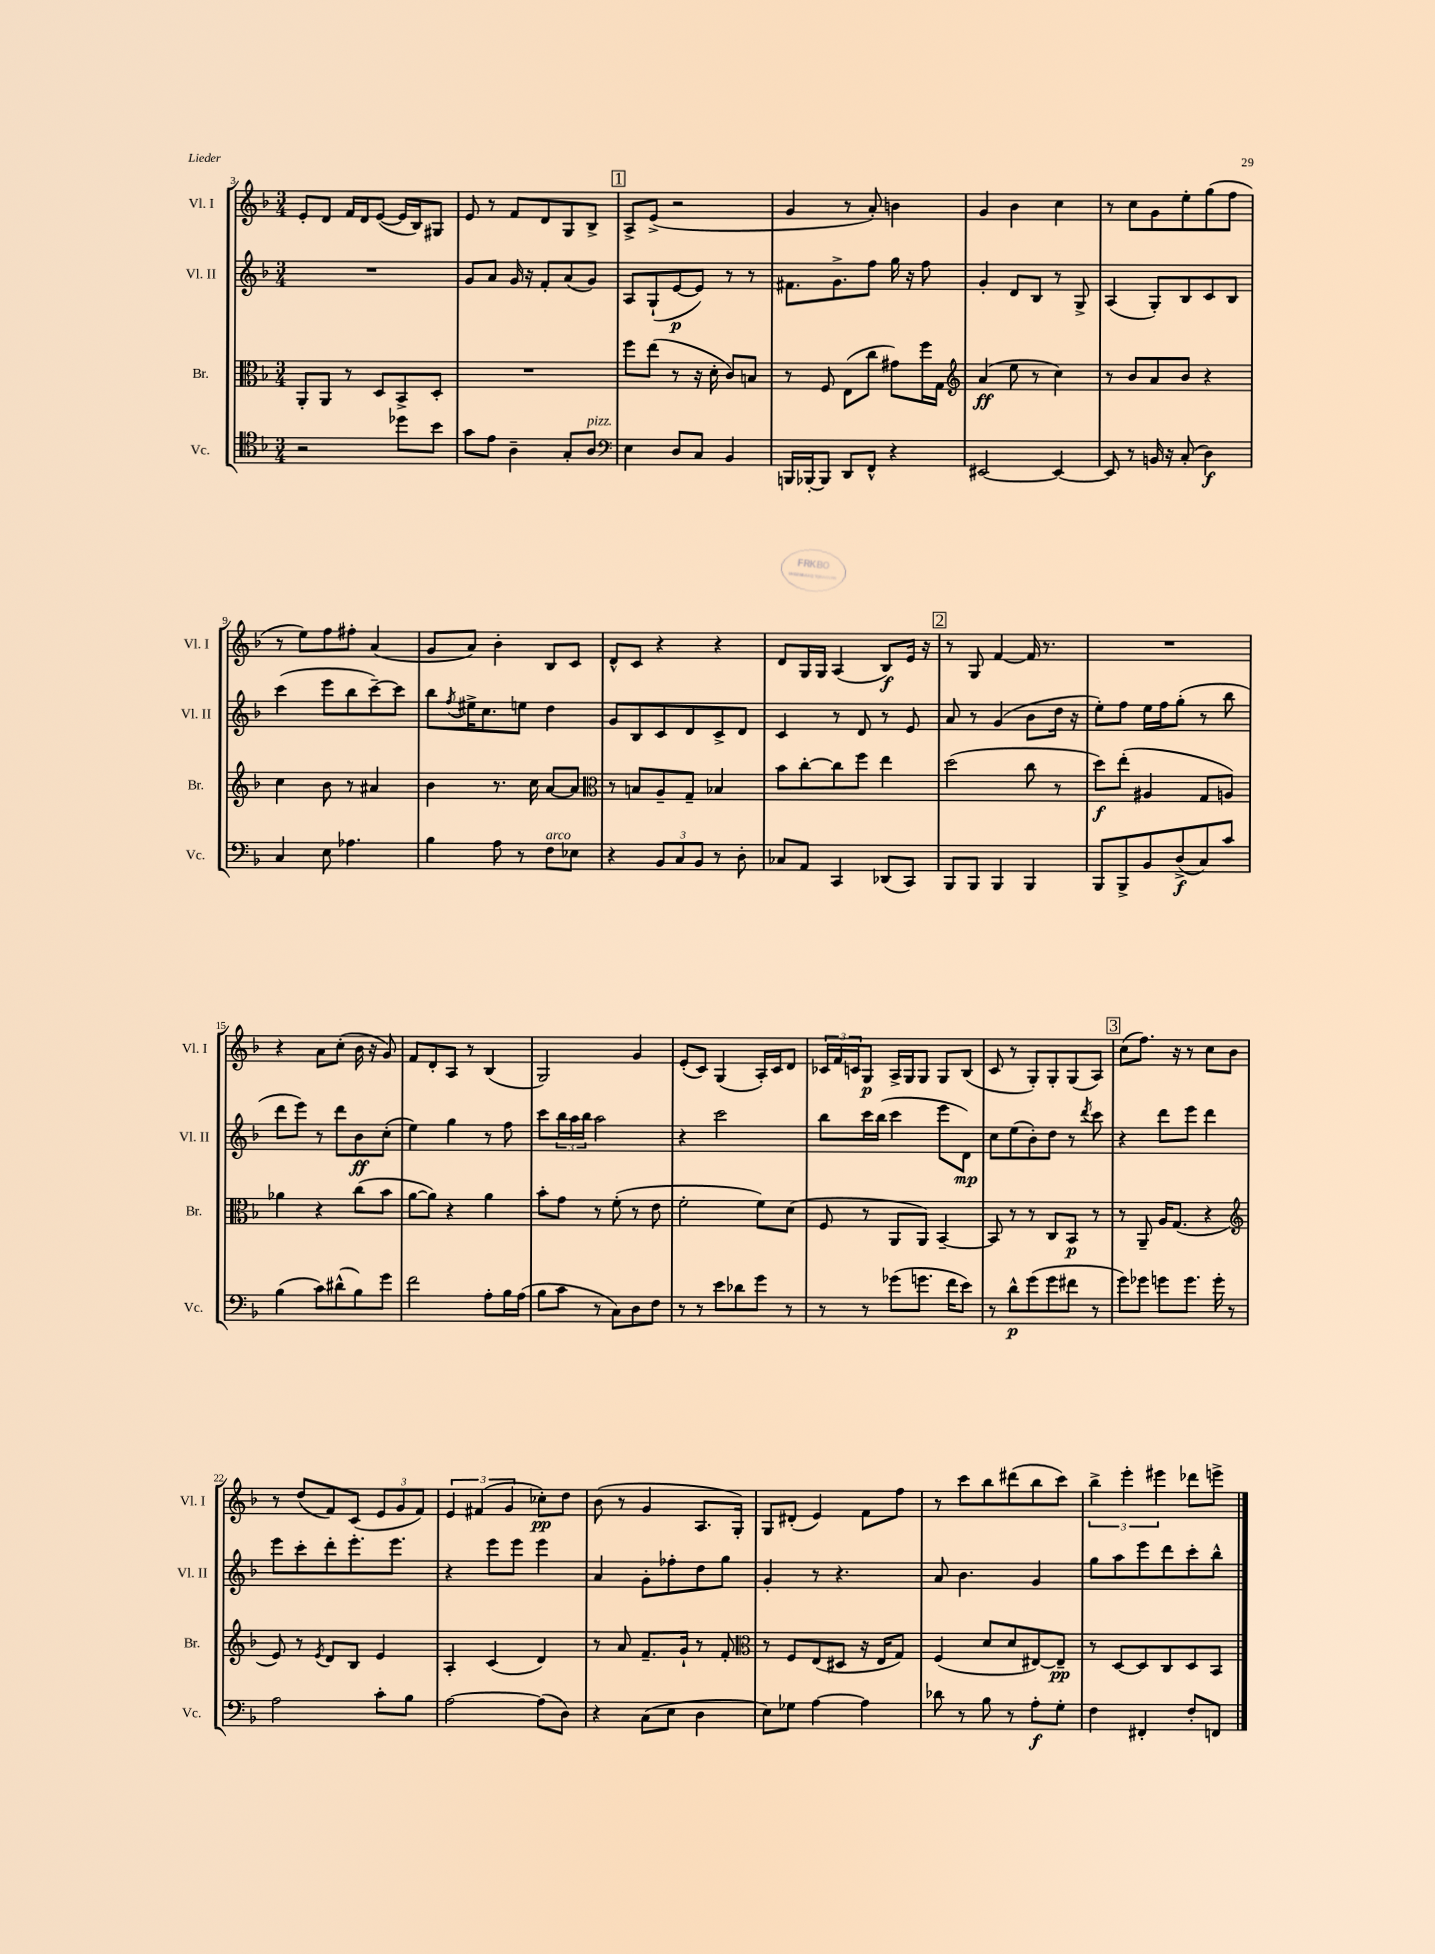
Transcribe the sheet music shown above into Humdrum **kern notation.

**kern	**kern	**kern	**kern
*staff4	*staff3	*staff2	*staff1
*clefC4	*clefC3	*clefG2	*clefG2
*k[b-]	*k[b-]	*k[b-]	*k[b-]
*M3/4	*M3/4	*M3/4	*M3/4
2r	8AA'/L	2.r	8e'/L
.	8AA/J	.	8d/J
.	8r	.	16f/LL
.	.	.	16d/J
.	8D/L	.	([8e/J
8dd-\L	8BB-^/	.	16e/]LL
.	.	.	16B-/J)
8b-\J	8D'/J	.	8G#/J
=	=	=	=
8g\L	2.r	8g/L	8e/
8e\J	.	8a/J	8r
4A~\	.	16g/	8f/L
.	.	16r	.
.	.	8f'/L	8d/
8G'/L	.	(8a/	8G/
8A/J	.	8g/J)	8B-^/J
=	=	=	=
*clefF4	*	*	*
4E\	8ff\L	8A/L	8A^/L
.	(8ee\J	(8G`/	(8e^/J
8D/L	8r	[8e/	2r
8C/J	16r	8e/]J)	.
.	16d'\	.	.
4BB-/	8c/L)	8r	.
.	8B/J	8r	.
=	=	=	=
16BBB/LL	8r	8.f#\L	4g/
[16BBB-'/J	.	.	.
8BBB-/]J	8F/	.	.
.	.	8.g^\	.
8DD/L	(8E\L	.	8r
8FF^^/J	8cc\J	8ff\J	8a'/)
4r	8g#\L)	16gg\	4b\
.	.	16r	.
.	16ff\L	8ff\	.
.	16G\JJ	.	.
=	=	=	=
*	*clefG2	*	*
[2EE#/	(4a/	4g'/	4g/
.	8ee\	8d/L	4b-\
.	8r	8B-/J	.
4EE#/_	4cc\)	8r	4cc\
.	.	8G^/	.
=	=	=	=
8EE#/]	8r	(4A/	8r
8r	8b-/L	.	8cc\L
16BB/	8a/	8G'/L)	8g\
16r	.	.	.
(8C'/	8b-/J	8B-/	8ee'\
4D\)	4r	8c/	(8gg\
.	.	8B-/J	8ff\J
=	=	=	=
4C/	4cc\	(4ccc\	8r
.	.	.	8ee\L)
8E\	8b-\	8eee\L	8ff\
4.A-\	8r	8bb-\	8ff#'\J
.	4a#/	[8ccc~\)	(4a/
.	.	8ccc\]J	.
=	=	=	=
4B-\	4b-\	8bb-\L	8g/L
.	.	8qff/	.
.	.	16ee#^\K	8a/J)
.	.	8.cc\	.
8A\	8.r	.	4b-'\
8r	.	8ee\J	.
.	16cc\	.	.
8F\L	[8a/L	4dd\	8B-/L
8E-\J	8a/]J	.	8c/J
=	=	=	=
*	*clefC3	*	*
4r	8r	8g/L	8d^^/L
.	8B/L	8B-/	8c/J
12BB-/L	8A~/	8c/	4r
12C/	.	.	.
.	8G~/J	8d/	.
12BB-/J	.	.	.
8r	4B-/	8c^/	4r
8D'\	.	8d/J	.
=	=	=	=
8C-/L	8b-\L	4c/	8d/L
8AA/J	[8cc'\	.	16G/L
.	.	.	16G/JJ
4CC/	8cc\]	8r	(4A/
.	8ff\J	8d/	.
(8DD-/L	4ee\	8r	8B-/L)
8CC/J)	.	8e/	16e/Jk
.	.	.	16r
=	=	=	=
8BBB-/L	(2dd\	8a/	8r
8BBB-/J	.	8r	8G/
4BBB-/	.	(4g/	[4f/
4BBB-/	8cc\	8b-\L	16f/]
.	.	.	8.r
.	8r	16dd\Jk	.
.	.	16r	.
=	=	=	=
8BBB-/L	8dd\L)	8ee'\L)	2.r
8BBB-^/	(8ee'\J	8ff\J	.
8BB-/	4A#/	16ee\LL	.
.	.	16ff\J	.
(8D^/	.	(8gg'\J	.
8C/)	8G/L	8r	.
8c/J	8A/J)	8bb-\	.
=	=	=	=
(4B-\	4a-\	8ddd\L	4r
.	.	8eee\J)	.
8c\L)	4r	8r	8a\L
(8d#^^\	.	8ddd\L	(8cc'\J
8B-\)	(8cc\L	8b-\	16b-\
.	.	.	16r
8g\J	8b-\J	(8cc'\J	8g/)
=	=	=	=
2f\	[8a\L	4ee\)	8f/L
.	8a\]J)	.	8d'/
.	4r	4gg\	8A/J
.	.	.	8r
8A'\L	4a\	8r	(4B-/
16B-\L	.	8ff\	.
(16A\JJ	.	.	.
=	=	=	=
8B-\L	8b-'\L	8ccc\L	2G/)
8c\J	8g\J	24bb-\L	.
.	.	24aa\	.
.	.	24bb-\JJ	.
8r	8r	2aa\	.
8C\L)	(8f'\	.	.
8D\	8r	.	4g/
8F\J	8e\	.	.
=	=	=	=
8r	2f'\	4r	(8e'/L
8r	.	.	8c/J)
8e\L	.	2ccc\	(4G/
8d-\	.	.	.
8g\J	8f\L)	.	16A'/LL)
.	.	.	16c/J
8r	(8d\J	.	8d/J
=	=	=	=
8r	8F/	8bb-\L	24c-/LL
.	.	.	24f/
.	.	.	24c/J
8r	8r	16ccc\L	8G/J
.	.	(16bb-\JJ	.
(8g-\L	8AA/L	4ccc\	16A^/LL
.	.	.	16G/J
8.g\J	8AA/J)	.	8G/J
.	[4BB-~/	8eee\L	8G/L
16f\LK	.	.	.
8e\J)	.	8d\J)	(8B-/J
=	=	=	=
8r	8BB-/]	8cc\L	8c/
8d^^\L	8r	(8ee\	8r
(8g\	8r	8b-'\)	8G'/L)
8g\	8C/L	8dd\J	8G'/
8f#\J	8BB-/J	8r	(8G/
.	.	8qddd/	.
8r	8r	8ccc\	8A/J)
=	=	=	=
8g\L)	8r	4r	(8cc\L
8g-\J	8AA~/	.	8.ff\J)
8g\L	16A/LK	8ddd\L	.
.	(8.G/J	.	16r
8.g\J	.	8eee\J	8r
.	4r	4ddd\	8cc\L
16g'\	.	.	.
8r	.	.	8b-\J
=	=	=	=
*	*clefG2	*	*
2A\	8e/)	8eee\L	8r
.	8r	8ccc'\	(8dd/L
.	8qe/	.	.
.	8d/L	8ddd'\	8f/)
.	8B-/J	8.eee'\	(8c/J
8c'\L	4e/	.	12e/L
.	.	8.eee\J	.
.	.	.	12g/
8B-\J	.	.	.
.	.	.	12f/J)
=	=	=	=
[2A\	4A'/	4r	6e/
.	.	.	(6f#/
.	(4c/	8eee\L	.
.	.	.	6g/
.	.	8eee\J	.
(8A\]L	4d/)	4eee\	8cc-'\L)
8D\J)	.	.	8dd\J
=	=	=	=
4r	8r	4a/	(8b-\
.	8a/	.	8r
(8C\L	8.f~/L	8g'\L	4g/
8E\J	.	8ff-'\	.
.	16g`/Jk	.	.
4D\	8r	8dd\	8.A/L
.	8f'/	8gg\J	.
.	.	.	16G'/Jk)
=	=	=	=
*	*clefC3	*	*
8E\L)	8r	4g'/	8G/L
8G-\J	8F/L	.	(8d#'/J
[4A\	(8E/	8r	4e/)
.	8D#/J	4.r	.
4A\]	16r	.	8f\L
.	16E/LK	.	.
.	8G/J)	.	8ff\J
=	=	=	=
8d-\	(4F/	8a/	8r
8r	.	4.b-\	8ccc\L
8B-\	8d/L	.	8bb-\
8r	8d/	.	(8ddd#\
8A'\L	[8E#/)	4g/	8bb-\
8G'\J	8E#~/]J	.	8ccc\J)
=	=	=	=
4F\	8r	8gg\L	6bb-^\
.	[8D/L	8aa\	.
.	.	.	6eee'\
4FF#'/	8D/]	8eee\	.
.	.	.	6eee#\
.	8C/	8ddd\	.
8F'/L	8D/	8ccc'\	8ddd-\L
8FF/J	8BB-/J	8bb-^^\J	8eee^\J
==	==	==	==
*-	*-	*-	*-
